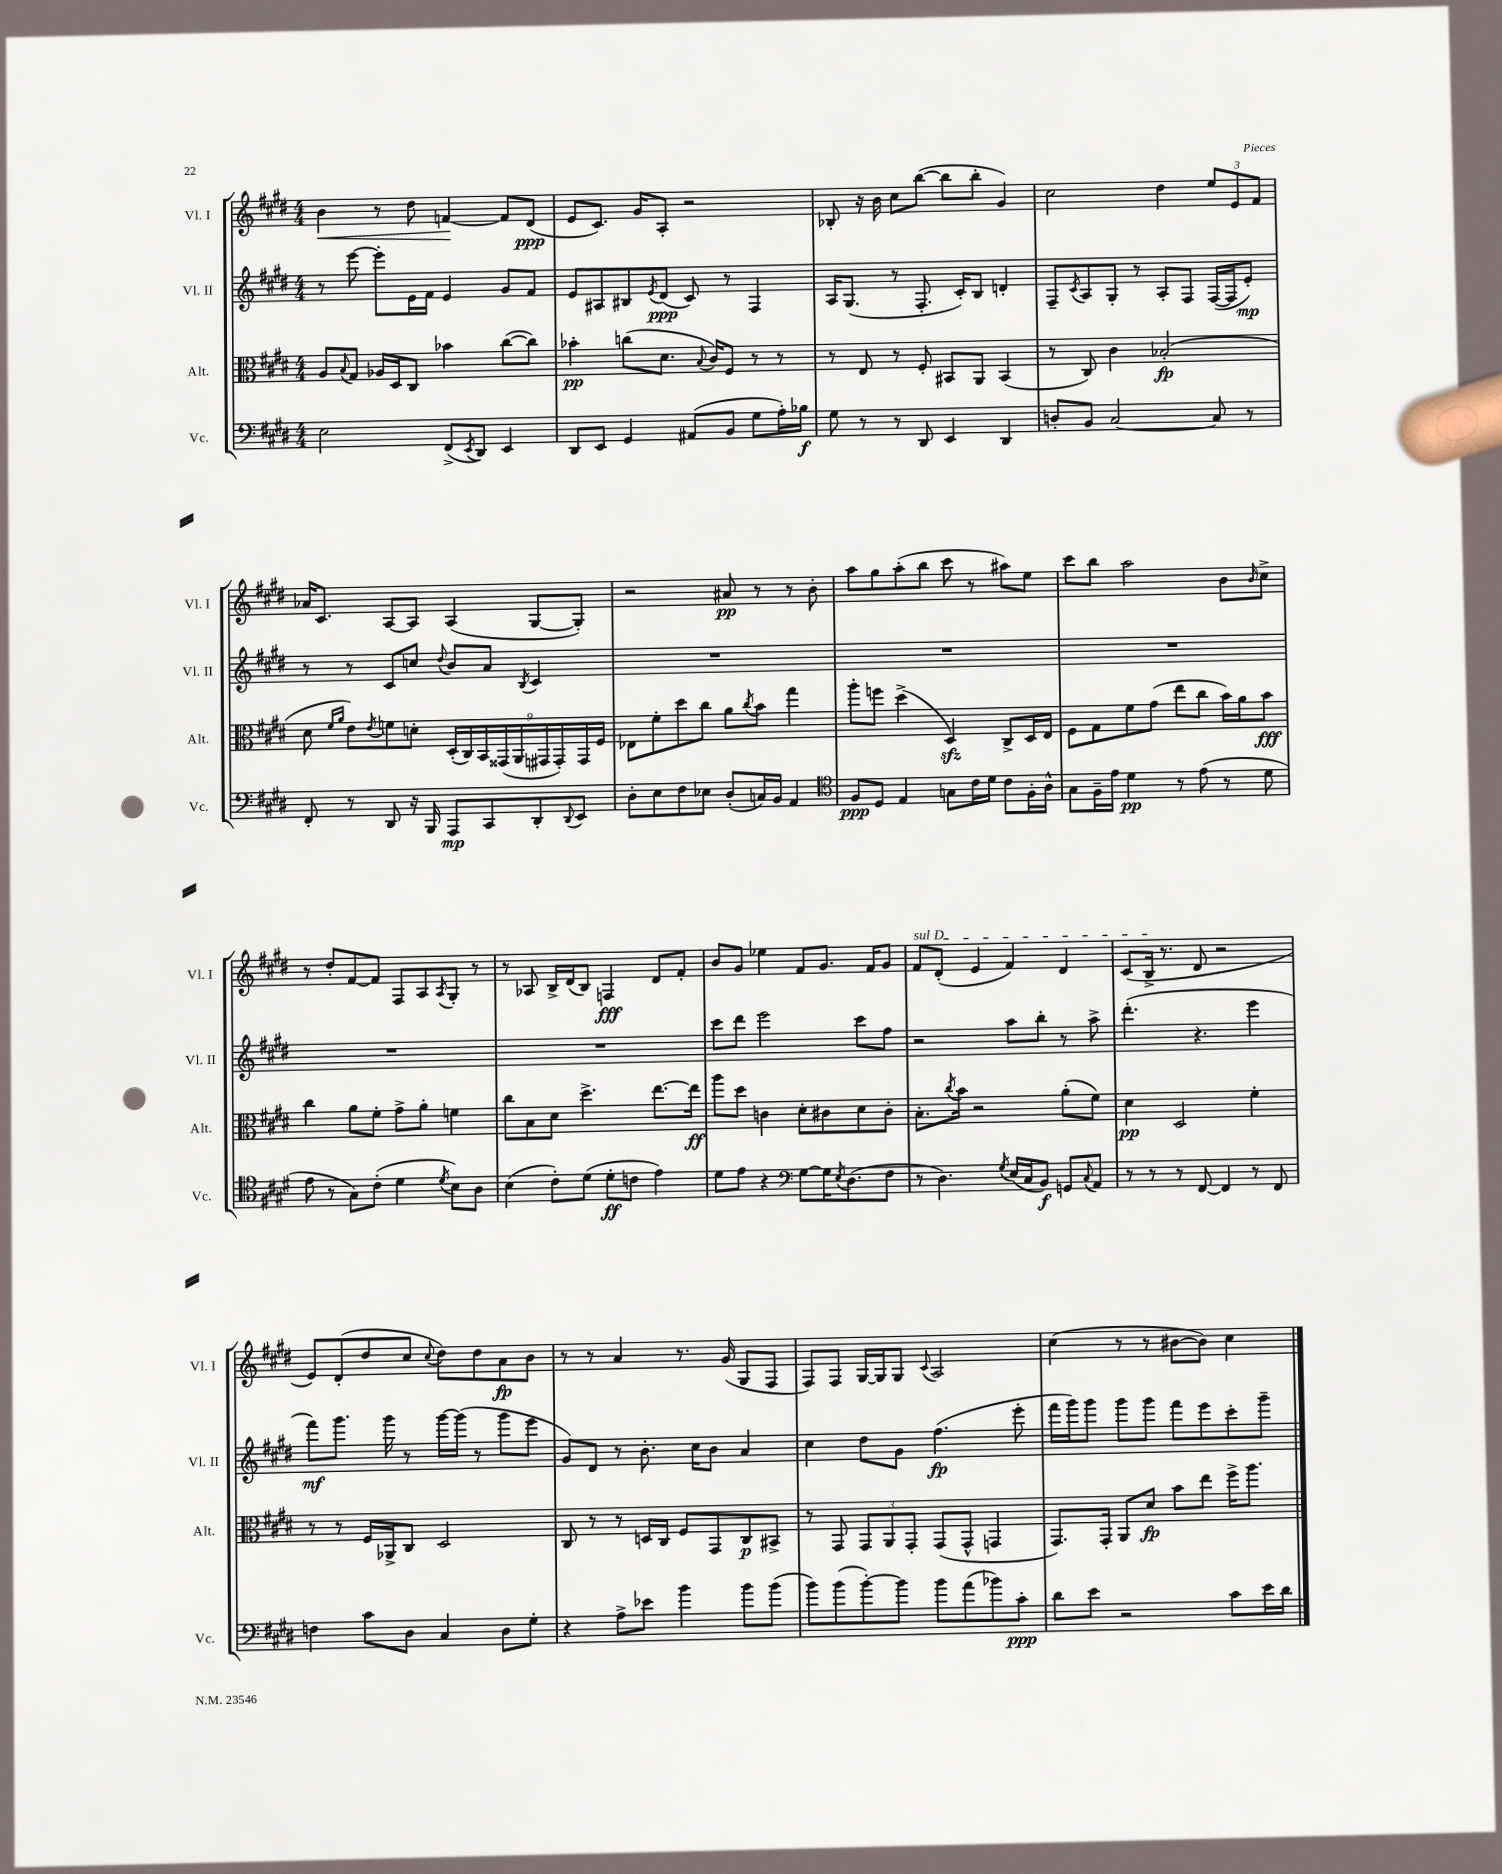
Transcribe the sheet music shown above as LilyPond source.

<<
\new StaffGroup <<
\new Staff = "s0" \with { instrumentName = "Vl. I" shortInstrumentName = "Vl. I" } {
    \clef treble \key e \major \numericTimeSignature \time 4/4
    b'4\< r8 dis''8 f'4~\! f'8 dis'8\ppp( |
    e'8 cis'8.) gis'16 a8-. r2 |
    bes8-. r16 b'16 cis''8 b''8~( b''8 b''8-. gis'4) |
    cis''2 dis''4 \tuplet 3/2 { e''8 e'8 fis'8 } |
    aes'16 cis'8. a8~ a8 a4( gis8~ gis8-.) |
    r2 ais'8\pp r8 r8 b'8-. |
    a''8 gis''8 a''8-.( b''8 cis'''8 r8 ais''8) e''8 |
    cis'''8 b''8 a''2 b'8 \grace { b'16 } cis''8-> |
    r8 dis''8-. fis'8~ fis'8 fis8 a8 \acciaccatura { a8 } gis8-. r8 |
    r8 aes8 b16-> dis'16( b8) f4\fff dis'8 fis'8-. |
    b'8 gis'8 ees''4 fis'8 gis'8. fis'16 gis'8 |
    \once \override TextSpanner.bound-details.left.text = \markup { \italic "sul D" } fis'8\startTextSpan dis'8-.( e'4 fis'4) dis'4 |
    cis'8( b16->\stopTextSpan r8. dis'8 r2 |
    e'8) dis'8-.( dis''8 cis''8 \appoggiatura { cis''8 } dis''8) dis''8 a'8\fp b'8 |
    r8 r8 a'4 r8. gis'16( gis8 fis8 |
    fis8) fis8 gis16~ gis16 gis8 \appoggiatura { cis'8 } a2 |
    cis''4( r8 r8 bis'8~ bis'8) cis''4 \bar "|." |
}
\new Staff = "s1" \with { instrumentName = "Vl. II" shortInstrumentName = "Vl. II" } {
    \clef treble \key e \major \numericTimeSignature \time 4/4
    r8 e'''8~ e'''8-. e'16 fis'16 e'4 gis'8 fis'8 |
    e'8 ais8 bis8 \acciaccatura { e'8 } dis'8\ppp( cis'8) r8 fis4 |
    a16 gis8.( r8 fis8.-. cis'16-.) b8 d'4-. |
    fis8-- \acciaccatura { cis'8 } a8 gis8-. r8 a8-. fis8 fis16~( fis16 e'8-.\mp) |
    r8 r8 cis'8 c''8 \appoggiatura { dis''8 } b'8 a'8 \acciaccatura { b8 } cis'4 |
    R1 |
    R1 |
    R1 |
    R1 |
    R1 |
    cis'''8 dis'''8 e'''2 cis'''8 fis''8 |
    r2 a''8 b''8-. r8 a''8-> |
    dis'''4.-.( r4. e'''4 |
    fis'''8\mf) gis'''8. gis'''16 r8 gis'''16~ gis'''16( r8 gis'''8 e'''8 |
    gis'8) dis'8 r8 b'8.-. cis''16 b'8 a'4 |
    cis''4 dis''8 gis'8 fis''4.\fp( e'''8-. |
    fis'''16 gis'''16) gis'''8 gis'''8 gis'''8 fis'''8 e'''8 cis'''8-. gis'''8-- \bar "|." |
}
\new Staff = "s2" \with { instrumentName = "Alt." shortInstrumentName = "Alt." } {
    \clef alto \key e \major \numericTimeSignature \time 4/4
    a8 \appoggiatura { b8 } gis8 aes16 dis16 cis8 bes'4 cis''8~( cis''8) |
    bes'4-.\pp c''8( dis'8. \appoggiatura { b8 } cis'16) fis8 r8 r8 |
    r8 e8 r8 fis8-. bis,8 a,8 bis,4( |
    r8 cis8) cis'4 bes2-.\fp( |
    dis'8 \grace { fis'16 a'16 } e'8) \acciaccatura { e'8 } f'8 d'8-. \tuplet 9/8 { dis16-.( cis16) b,16 gisis,16( a,16 gis,16 gis,16-.) gis,16 fis16 } |
    ees8 fis'8-. dis''8 cis''8 a'8 \acciaccatura { cis''8 } b'8 gis''4 |
    a''8-. f''8 dis''4->( dis4\sfz) cis8-> dis16 e16 |
    fis8 gis8 fis'8 gis'8( e''8 cis''8 b'16) a'16 b'8\fff |
    cis''4 a'8 fis'8-. gis'8-> a'8-. f'4 |
    cis''8 b8 dis'8 dis''4.-> e''8.~ e''16\ff |
    a''8 dis''8 c'4 dis'8-. cis'8 dis'8 cis'8-. |
    b8.-. \acciaccatura { cis''8 } b'16 r2 a'8-.( fis'8) |
    dis'4\pp dis2 fis'4-. |
    r8 r8 fis16 aes,16-> cis8 dis2 |
    cis8 r8 r8 d16 cis16 fis8 gis,8 cis8\p bis,8-> |
    r8 gis,8 \tuplet 3/2 { gis,8 a,8 gis,8-. } gis,8( gis,8-^ g,4 |
    gis,8.) gis,16-. a,8 dis'8\fp b'8 e''8 fis''16-> a''8. \bar "|." |
}
\new Staff = "s3" \with { instrumentName = "Vc." shortInstrumentName = "Vc." } {
    \clef bass \key e \major \numericTimeSignature \time 4/4
    e2 fis,8->( \acciaccatura { e,8 } dis,8) e,4 |
    dis,8 e,8 gis,4 ais,8( b,8 gis8 a16-.) bes16\f |
    gis8 r8 r8 dis,8 e,4 dis,4 |
    d8-. b,8 cis2~ cis8 r8 |
    fis,8-. r8 dis,8 r16 b,,16 a,,8\mp cis,8 dis,8-. \appoggiatura { dis,8 } e,8 |
    dis8-. e8 fis8 ees8 dis8-.( c16) b,16 a,4 |
    \clef tenor fis8\ppp dis8 e4 g8 cis'16 dis'16 cis'8 fis16-. a16-^ |
    gis8 fis16-- e'16 dis'4\pp r8 e'8( r8 dis'8 |
    e'8 r8 gis8) cis'8-.( dis'4 \acciaccatura { dis'8 } b8) a8 |
    b4( cis'8-.) dis'8( dis'8-.\ff c'8 e'4) |
    dis'8 e'8 r4 \clef bass gis8~ gis16 \acciaccatura { e8 } dis8.( fis8 |
    r8 dis4.) \acciaccatura { gis8 } e16( cis16 b,8\f) g,8 \appoggiatura { cis8 } a,8 |
    r8 r8 r8 fis,8~ fis,4 r8 fis,8 |
    f4 cis'8 dis8 cis4 dis8 gis8-. |
    r4 a8-> ees'8 b'4 b'8 b'8( |
    b'8) b'8( b'8~-.) b'8 b'8 a'8( bes'8) cis'8-.\ppp |
    dis'8 e'8 r2 cis'8 e'16 dis'16 \bar "|." |
}
>>
>>
\layout { \context { \Score \remove "Bar_number_engraver" } }
